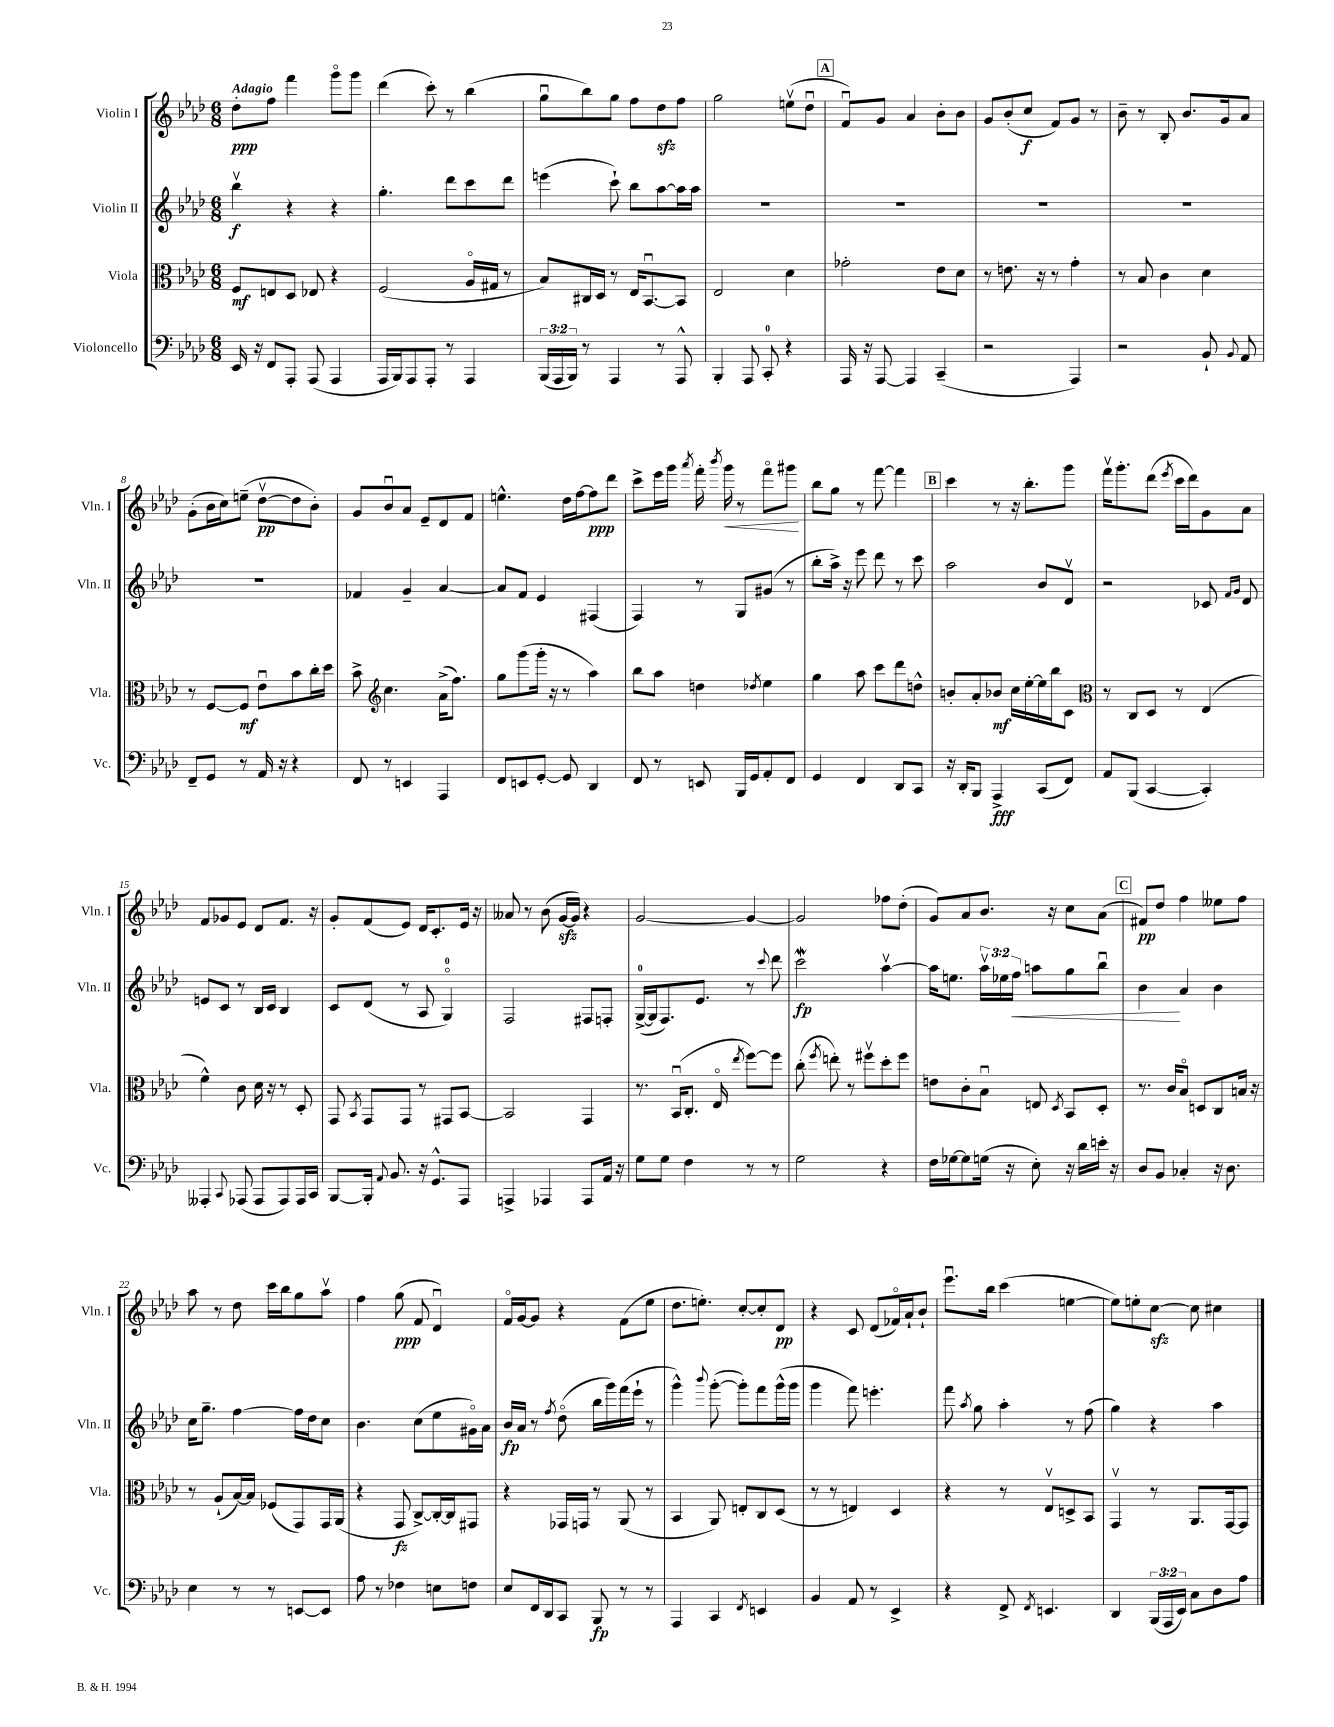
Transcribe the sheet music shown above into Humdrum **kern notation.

**kern	**kern	**kern	**kern
*staff4	*staff3	*staff2	*staff1
*clefF4	*clefC3	*clefG2	*clefG2
*k[b-e-a-d-]	*k[b-e-a-d-]	*k[b-e-a-d-]	*k[b-e-a-d-]
*M6/8	*M6/8	*M6/8	*M6/8
16EE-	8F	4bb-v	8dd-'
16r	.	.	.
8FF	8E	.	8ff
8AAA-'	8D-	4r	4fff
(8AAA-	8E-	.	.
4AAA-	4r	4r	8gggo
.	.	.	8ggg
=	=	=	=
16AAA-	(2F	4.gg'	(4ddd-
16BBB-)	.	.	.
8AAA-	.	.	.
8AAA-'	.	.	8ccc')
8r	.	8ddd-	8r
4AAA-	16A-o	8ccc	(4bb-
.	16G#	.	.
.	8r	8ddd-	.
=	=	=	=
(24BBB-	8B-)	(4eee	8ggu
24AAA-	.	.	.
24BBB-)	.	.	.
8r	16C#	.	8bb-)
.	16D-	.	.
4AAA-	8r	8ccc`)	8gg
.	16E-	8bb-	8ff
.	[8.BB-u	.	.
8r	.	[8aa-	8dd-
8AAA-^^	8BB-]	16aa-]	8ff
.	.	16aa-	.
=	=	=	=
4BBB-'	2E-	2.r	2gg
8AAA-	.	.	.
8CC'	.	.	.
4r	4d-	.	(8eev
.	.	.	8dd-u
=	=	=	=
16AAA-	2g-'	2.r	8fu)
16r	.	.	.
[8AAA-	.	.	8g
4AAA-]	.	.	4a-
(4CC~	8e-	.	8b-'
.	8d-	.	8b-
=	=	=	=
2r	8r	2.r	8g
.	8.e	.	(8b-'
.	.	.	8cc
.	16r	.	.
.	8r	.	8f)
4AAA-)	4g'	.	8g
.	.	.	8r
=	=	=	=
2r	8r	2.r	8b-~
.	8B-	.	8r
.	4c	.	8B-'
.	.	.	8.b-
8BB-`	4d-	.	.
.	.	.	16g
8qqBB-	.	.	.
8AA-	.	.	8a-
=	=	=	=
8FF~	8r	2.r	(8g'
8GG	[8F	.	16b-
.	.	.	16cc)
8r	8F]	.	(8ee~
16AA-	8e-u	.	[8dd-v
16r	.	.	.
4r	8b-	.	8dd-]
.	16cc'	.	8b-')
.	16dd-	.	.
=	=	=	=
8FF	8b-^	4f-	8g
*	*clefG2	*	*
8r	4.cc	.	8b-u
4EE	.	4g~	8a-
.	.	.	8e-~
4AAA-	(16a-^	[4a-	8d-
.	8.ff)	.	.
.	.	.	8f
=	=	=	=
8FF	8gg	8a-]	4.ee^^
8EE	(8ggg	8f	.
[8GG'	16ggg'	4e-	.
.	16r	.	.
8GG]	8r	.	16dd-
.	.	.	[16ff
4DD-	4aa-)	(4F#	8ff]
.	.	.	8ddd-
=	=	=	=
8FF	8bb-	4F)	8ccc^
8r	8aa-	.	16eee-
.	.	.	16ggg
.	.	.	8qaaa-
8EE	4dd	8r	16fff'
.	.	.	8qbbb-
.	.	.	16ggg
16BBB-	.	8G	8r
16GG	.	.	.
.	8qdd-	.	.
8AA-'	4ee-	(8g#	8fffo
8FF	.	8r	8ggg#
=	=	=	=
4GG	4gg	8bb-'	8bb-
.	.	16aa-^)	8gg
.	.	16r	.
4FF	8aa-	8eee-	8r
.	8ccc	8ddd-	[8fff
8DD-	8ddd-	8r	4fff]
8CC	8dd^^	8ccc	.
=	=	=	=
16r	8b'	2aa-	4ccc
16DD-'	.	.	.
8BBB-	8a-'	.	.
4AAA-^	8b-	.	8r
.	16cc	.	16r
.	[16ee-'	.	8.bb-'
(8CC	16ee-]	8b-	.
.	16bb-	.	.
8FF)	8c	8d-v	8ggg
=	=	=	=
*	*clefC3	*	*
8AA-	8r	2r	16fffv
.	.	.	8.ggg'
(8BBB-	8C	.	.
[4CC	8D-	.	(8ddd-
.	.	.	8qeee-
.	8r	.	16ccc
.	.	.	16ddd-)
4CC'])	(4E-	8c-	8g
.	.	16qqf	.
.	.	16qqg	.
.	.	8d-	8a-
=	=	=	=
4AAA--'	4f^^)	8e	8f
.	.	8c	8g-
8qqCC	.	.	.
(8AAA-	8c	8r	8e-
8AAA-	16d-	16B-	8d-
.	16r	16c	.
8AAA-)	8r	4B-	8.f
16AAA-	8D-'	.	.
16CC	.	.	16r
=	=	=	=
[8BBB-	8GG	8c	8g'
.	8qBB-	.	.
16BBB-']	8GG	(8d-	(8f
8qqAA-	.	.	.
8.BB-	.	.	.
.	8GG	8r	8e-)
16r	8r	8A-	16d-
8.GG^^	.	.	8.c'
.	8GG#	4Go)	.
8AAA-	[8BB-	.	16e-
.	.	.	16r
=	=	=	=
4AAA^	2BB-]	2F	8a--
.	.	.	8r
4AAA-	.	.	(8b-
.	.	.	[16g
.	.	.	16g])
8AAA-	4GG	8F#	4r
16AA-	.	8F'	.
16r	.	.	.
=	=	=	=
8G	8.r	([16G^	[2g
.	.	16G]	.
8G	.	8.F)	.
.	(16BB-u	.	.
4F	8.C'	.	.
.	.	8.e-	.
.	16E-o	.	.
.	8qee-	.	.
8r	[8ff)	8r	4g_
.	.	8qqccc	.
8r	8ff]	8ddd-	.
=	=	=	=
2G	(8cc'	2ccc	2g]
.	8qff	.	.
.	8ee')	.	.
.	8r	.	.
.	8ff#v	.	.
4r	8dd-'	[4aa-v	8ff-
.	8ff#	.	(8dd-'
=	=	=	=
16F	8e	16aa-]	8g)
[16G-	.	8.ee	.
8G-]	8c'	.	8a-
(16G	8B-u	24aa-v	8.b-
.	.	24ee-	.
16r	.	.	.
.	.	24ff	.
8E-')	8E	8aa	.
.	.	.	16r
.	8qD-	.	.
16r	8BB-	8gg	8cc
16d-	.	.	.
16e'	8D-'	8bb-u	(8a-
16r	.	.	.
=	=	=	=
8D-	8.r	4b-	8f#)
8BB-	.	.	8dd-
.	16c	.	.
4C-'	8B-o	4a-	4ff
.	8D	.	.
16r	8C	4b-	8ee--
8.D-	.	.	.
.	16B	.	8ff
.	16r	.	.
=	=	=	=
4E-	8r	16cc	8aa-
.	.	8.gg~	.
.	(8A-`	.	8r
8r	[16B-)	[4ff	8dd-
.	16B-]	.	.
8r	(8F-	.	16ccc
.	.	.	16bb-
[8EE	8GG)	16ff]	8gg
.	.	16dd-	.
8EE]	16GG	8cc	8aa-v
.	(16AA-	.	.
=	=	=	=
8A-	4r	4.b-	4ff
8r	.	.	.
4F-	8GG	.	(8gg
.	[8C^)	(8cc	8f
8E	16C'_	8ee-	4d-u)
.	16C]	.	.
8F	8GG#	16g#o)	.
.	.	16a-	.
=	=	=	=
8E-	4r	16b-	16fo
.	.	16a-	[16g
16FF	.	8r	8g]
16DD-	.	.	.
.	.	8qff	.
8CC	16GG-	(8dd-o	4r
.	16GG	.	.
8BBB-	8r	16bb-	.
.	.	16ggg)	.
8r	(8AA-	(16fff	(8f
.	.	16eee-`	.
8r	8r	8r	8ee-
=	=	=	=
4AAA-	4BB-	4ggg^^)	8.dd-
.	.	.	8.ee')
.	.	8qqbbb-	.
4CC	8AA-)	([8ggg'	.
.	8E'	8ggg'])	[8cc'
8qFF	.	.	.
4EE	8C	8fff	8cc']
.	(8D-	(16ggg^^	8d-
.	.	16ggg	.
=	=	=	=
4BB-	8r	4ggg	4r
.	8r	.	.
8AA-	4E)	8fff)	8c
8r	.	4.eee'	(8d-
4EE-^	4D-	.	16f-o)
.	.	.	16a-`
.	.	.	8b-`
=	=	=	=
4r	4r	8fff	8.eee-u
.	.	8qaa-	.
.	.	8gg	.
.	.	.	16bb-
8FF^	8r	4aa-'	(4ccc
8qFF	.	.	.
4.EE	8E-v	.	.
.	8D^	8r	[4ee
.	8BB-	(8ff	.
=	=	=	=
4DD-	4GGv	4gg)	8ee])
.	.	.	8ee'
(24BBB-	8r	4r	[8cc
24AAA-	.	.	.
24EE-)	.	.	.
8C	8.AA-	.	8cc]
8D-	.	4aa-	4cc#
.	[16GG	.	.
8A-	8GG]	.	.
==	==	==	==
*-	*-	*-	*-
